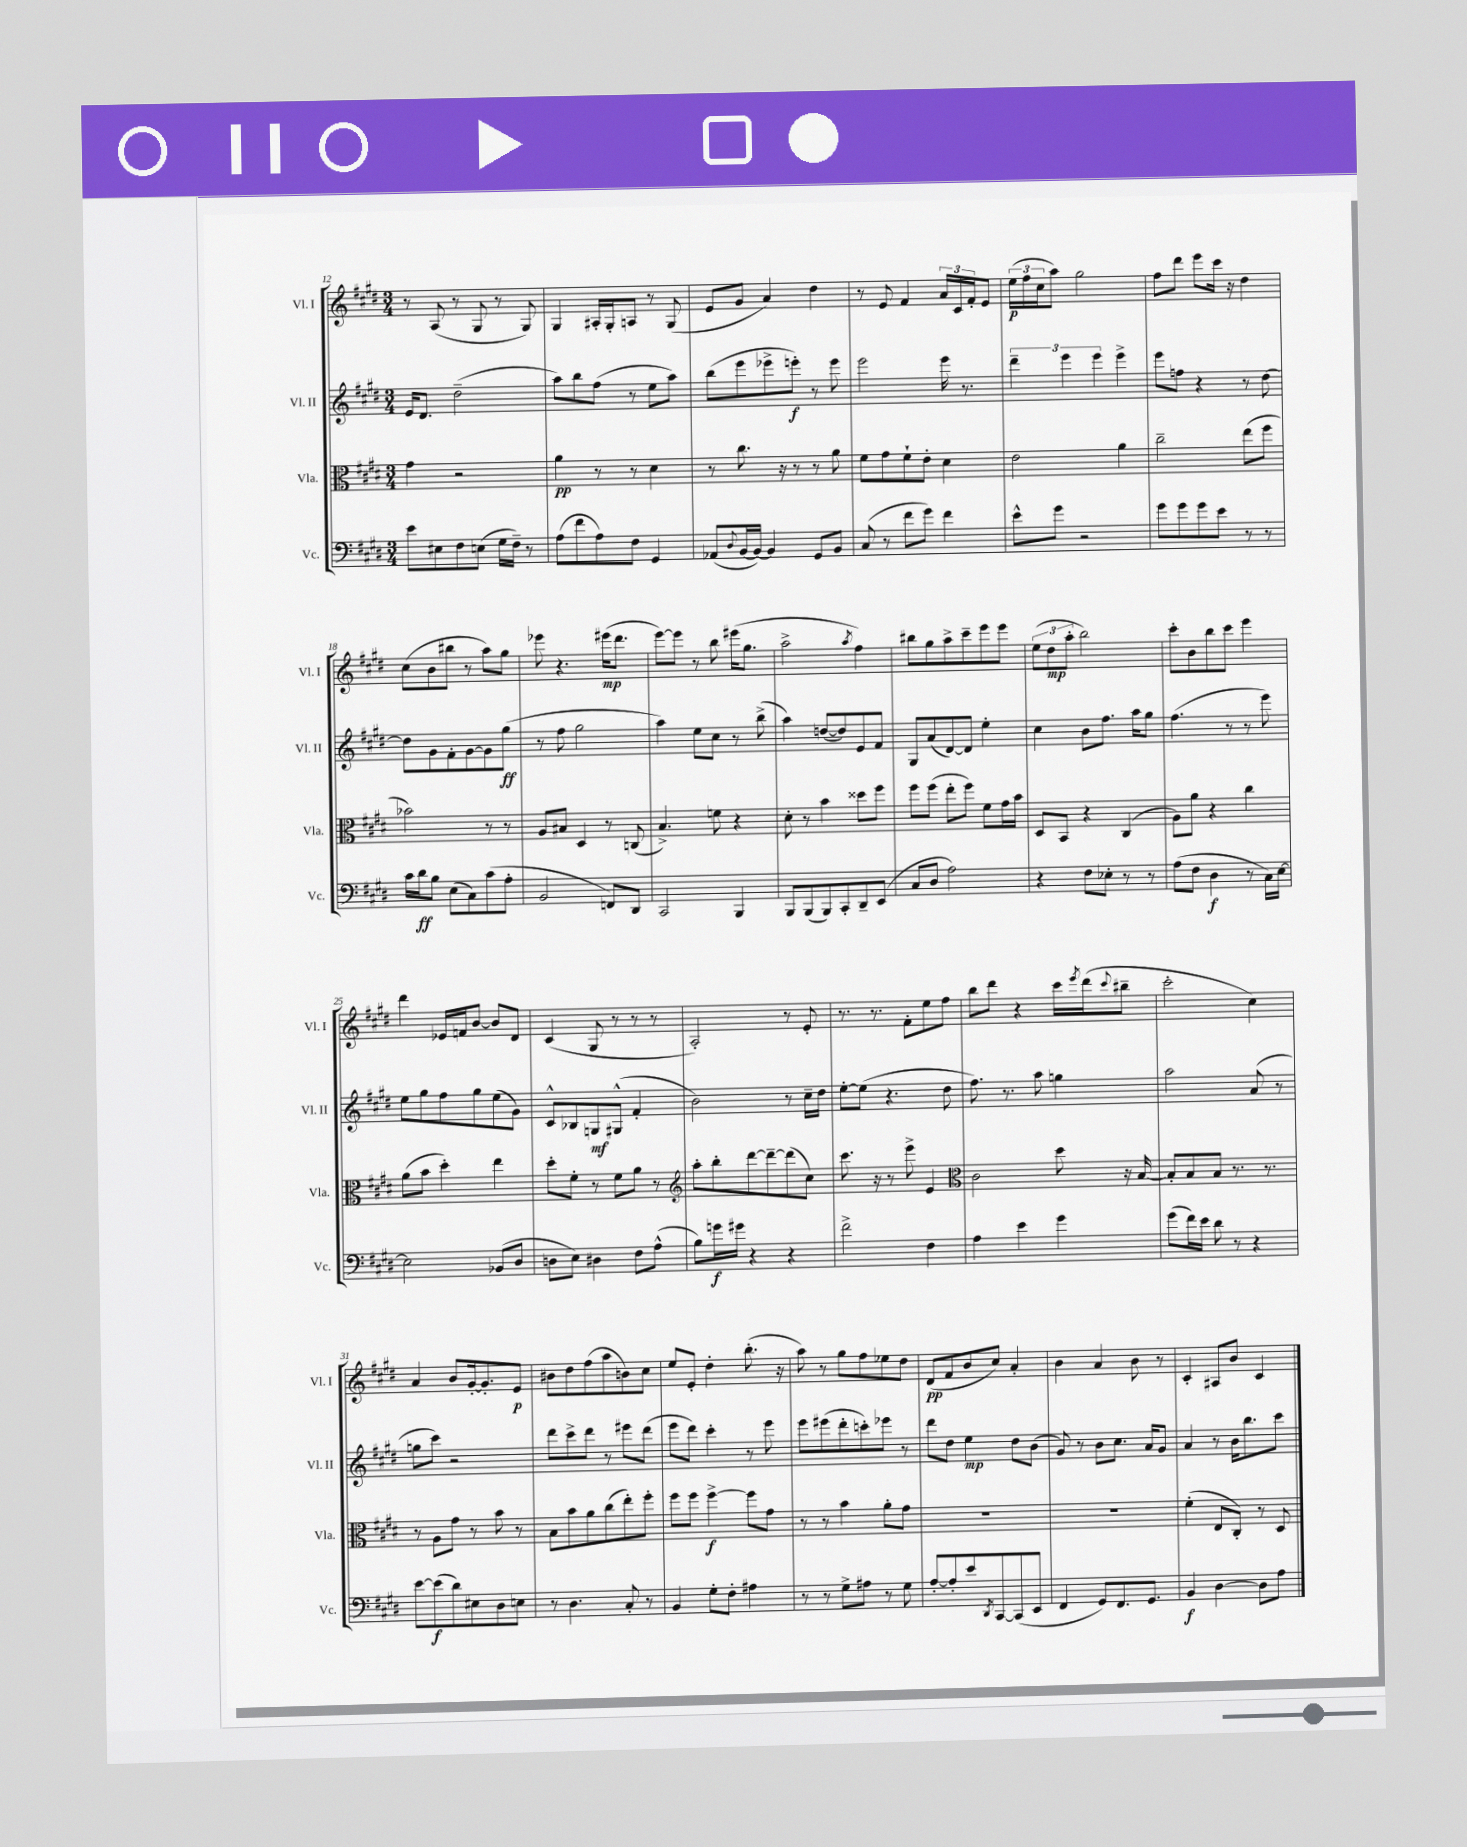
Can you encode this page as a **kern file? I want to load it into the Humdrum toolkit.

**kern	**dynam	**kern	**dynam	**kern	**dynam	**kern	**dynam
*part4	*part4	*part3	*part3	*part2	*part2	*part1	*part1
*staff4	*staff4	*staff3	*staff3	*staff2	*staff2	*staff1	*staff1
*I"Vc.	*	*I"Vla.	*	*I"Vl. II	*	*I"Vl. I	*
*I'Vc.	*	*I'Vla.	*	*I'Vl. II	*	*I'Vl. I	*
*clefF4	*	*clefC3	*	*clefG2	*	*clefG2	*
*k[f#c#g#d#]	*	*k[f#c#g#d#]	*	*k[f#c#g#d#]	*	*k[f#c#g#d#]	*
*M3/4	*	*M3/4	*	*M3/4	*	*M3/4	*
=12	=12	=12	=12	=12	=12	=12	=12
8e\L	.	4g#\	.	16e/KL	.	8r	.
.	.	.	.	8.d#/J	.	.	.
8E#X\	.	.	.	.	.	(8A/	.
8F#\	.	2r	.	(2dd#~\	.	8r	.
(8En\J	.	.	.	.	.	8G#/	.
16G#\LL	.	.	.	.	.	8r	.
16F#~\JJ)	.	.	.	.	.	.	.
8r	.	.	.	.	.	8G#/)	.
=13	=13	=13	=13	=13	=13	=13	=13
(8A\L	.	4a\	pp	8aa\L)	.	4G#/	.
8f#\	.	.	.	8bb\	.	.	.
8A\)	.	8r	.	(8ff#\J	.	16A#X'/LL	.
.	.	.	.	.	.	16G#'/J	.
8F#\J	.	8r	.	8r	.	8An/J	.
4GG#/	.	4d#\	.	8ee\L	.	8r	.
.	.	.	.	8aa\J)	.	(8G#/	.
=14	=14	=14	=14	=14	=14	=14	=14
(8AA-X/L	.	8r	.	(8bb\L	.	8e/L	.
8qqD#/	.	.	.	.	.	.	.
[16BB/L	.	8.cc#\	.	8eee\	.	8g#/J	.
16BB/JJ_)	.	.	.	.	.	.	.
4BB/]	.	.	.	8eee-X^\	.	4a/)	.
.	.	16r	.	.	.	.	.
.	.	8r	.	8eeen'\J)	f	.	.
8GG#/L	.	8r	.	8r	.	4dd#\	.
8BB/J	.	8a\	.	8eee\	.	.	.
=15	=15	=15	=15	=15	=15	=15	=15
(8C#/	.	8f#\L	.	2eee\	.	8r	.
8r	.	8g#\	.	.	.	8e/	.
8f#\L	.	8f#`\	.	.	.	4f#/	.
8g#\J)	.	8e'\J	.	.	.	.	.
4f#\	.	4d#\	.	16eee\	.	24a/LL	.
.	.	.	.	.	.	24c#/	.
.	.	.	.	8.r	.	.	.
.	.	.	.	.	.	24f#'/J	.
.	.	.	.	.	.	8e/J	.
=16	=16	=16	=16	=16	=16	=16	=16
8e^^\L	.	2e\	.	6ddd#~\	.	(24ee\LL	p
.	.	.	.	.	.	24ff#\	.
.	.	.	.	.	.	24cc#\J	.
8g#\J	.	.	.	.	.	8aa\J)	.
.	.	.	.	6eee\	.	.	.
2r	.	.	.	.	.	2gg#\	.
.	.	.	.	6eee\	.	.	.
.	.	4a\	.	4eee^\	.	.	.
=17	=17	=17	=17	=17	=17	=17	=17
8g#\L	.	2cc#~\	.	8eee\L	.	8ff#\L	.
8g#\	.	.	.	8ffn\J	.	8ddd#\J	.
8g#\	.	.	.	4r	.	8eee\L	.
8e\J	.	.	.	.	.	16ccc#\Jk	.
.	.	.	.	.	.	16r	.
8r	.	(8ee\L	.	8r	.	4dd#\	.
8r	.	8ff#\J	.	[8dd#\	.	.	.
!!LO:LB:g=z
=18	=18	=18	=18	=18	=18	=18	=18
16c#\LL	.	2b-X\)	.	8dd#\L]	.	(8cc#\L	.
16d#\J	ff	.	.	.	.	.	.
8B\J	.	.	.	8g#\	.	8b\	.
(8E\L	.	.	.	8f#'\	.	8bb#X\J	.
8C#\)	.	.	.	[8g#\	.	8r	.
(8c#\	.	8r	.	8g#\]	.	8aa\L)	.
8A'\J	.	8r	.	(8gg#\J	ff	8gg#\J	.
=19	=19	=19	=19	=19	=19	=19	=19
2BB/	.	8A/L	.	8r	.	8eee-X\	.
.	.	8B#X/J	.	8ff#\	.	4.r	.
.	.	4D#/	.	2gg#\	.	.	.
8FFn/L)	.	8r	.	.	.	(16eee#X\KL	mp
.	.	.	.	.	.	8.ddd#\J	.
8DD#/J	.	(8Cn/	.	.	.	.	.
=20	=20	=20	=20	=20	=20	=20	=20
2CC#/	.	4.B^/)	.	4aa\)	.	[8eee\L)	.
.	.	.	.	.	.	8eee\J]	.
.	.	.	.	8ee\L	.	8r	.
.	.	8fn\	.	8cc#\J	.	8bb\	.
4BBB/	.	4r	.	8r	.	(16eee#X\KL	.
.	.	.	.	.	.	8.gg#\J	.
.	.	.	.	(8bb^\	.	.	.
=21	=21	=21	=21	=21	=21	=21	=21
8BBB/L	.	8d#'\	.	4aa\)	.	2aa^\	.
(8BBB/	.	8r	.	.	.	.	.
8BBB/)	.	4b\	.	([8ddn/L	.	.	.
8CC#'/	.	.	.	8dd/])	.	.	.
.	.	.	.	.	.	8qaa/	.
8DD#~/	.	8dd##X\L	.	8e/	.	4ff#\)	.
(8EE/J	.	8ff#\J	.	8f#/J	.	.	.
=22	=22	=22	=22	=22	=22	=22	=22
8C#/L	.	8ff#\L	.	8G#/L	.	8bb#X\L	.
8D#/J	.	(8ff#\J	.	(8a/	.	8gg#\	.
2A\)	.	8ee'\L	.	[8d#/)	.	8aa^\	.
.	.	8ff#\J)	.	8d#/J]	.	8ccc#~\	.
.	.	8f#\L	.	4ee'\	.	8eee\	.
.	.	16g#\L	.	.	.	8eee\J	.
.	.	16b\JJ	.	.	.	.	.
=23	=23	=23	=23	=23	=23	=23	=23
4r	.	8D#/L	.	4cc#\	.	(12ee\L	.
.	.	.	.	.	.	12dd#\	mp
.	.	8BB/J	.	.	.	.	.
.	.	.	.	.	.	12aa'\J	.
8F#\L	.	4r	.	8b\L	.	2bb\)	.
8E-X'\J	.	.	.	8.ff#\J	.	.	.
8r	.	(4C#/	.	.	.	.	.
.	.	.	.	16aa\KL	.	.	.
8r	.	.	.	8gg#\J	.	.	.
=24	=24	=24	=24	=24	=24	=24	=24
(8A\L	.	8A\L)	.	(4.ff#\	.	8ccc#'\L	.
8F#\J	.	8a\J	.	.	.	8b\	.
4D#\	f	4r	.	.	.	8bb\	.
.	.	.	.	8r	.	8ccc#\J	.
8r	.	4cc#\	.	8r	.	4eee\	.
16C#\LL)	.	.	.	8eee\)	.	.	.
[16E\JJ	.	.	.	.	.	.	.
!!LO:LB:g=z
=25	=25	=25	=25	=25	=25	=25	=25
2E\]	.	(8a\L	.	8ee\L	.	4ddd#\	.
.	.	8b\J	.	8gg#\	.	.	.
.	.	4dd#'\)	.	8ff#\	.	16e-X/LL	.
.	.	.	.	.	.	16fn/J	.
.	.	.	.	8gg#\	.	[8b/J	.
(8BB-X/L	.	4ee\	.	(8ee\	.	8b/L]	.
8D#/J	.	.	.	8g#\J)	.	8d#/J	.
=26	=26	=26	=26	=26	=26	=26	=26
8Dn\L	.	8dd#'\L	.	8c#^^/L	.	(4c#/	.
8E\J)	.	8f#'\J	.	8B-X/	.	.	.
4D#X\	.	8r	.	8Gn/	mf	8G#/	.
.	.	8f#\L	.	(8G#X^^/J	.	8r	.
8F#\L	.	8a\J	.	4f#'/	.	8r	.
(8A^^\J	.	8r	.	.	.	8r	.
=27	=27	=27	=27	=27	=27	=27	=27
*	*	*clefG2	*	*	*	*	*
8B\L)	.	8aa'\L	.	2b\)	.	2A'/)	.
16gn\L	f	8bb'\	.	.	.	.	.
16g#X\JJ	.	.	.	.	.	.	.
4r	.	[8ddd#\	.	.	.	.	.
.	.	8ddd#~\_	.	.	.	.	.
4r	.	(8ddd#\]	.	8r	.	8r	.
.	.	8cc#\J)	.	16cc#~\LL	.	8e'/	.
.	.	.	.	16dd#\JJ	.	.	.
=28	=28	=28	=28	=28	=28	=28	=28
2f#^\	.	8.ccc#\	.	[8ee'\L	.	8.r	.
.	.	.	.	(8ee\J]	.	.	.
.	.	16r	.	.	.	8.r	.
.	.	8r	.	4.r	.	.	.
.	.	8eee^\	.	.	.	8f#'\L	.
4F#\	.	4e/	.	.	.	8ee\	.
.	.	.	.	8dd#\	.	8ff#\J	.
=29	=29	=29	=29	=29	=29	=29	=29
*	*	*clefC3	*	*	*	*	*
4A\	.	2c#\	.	8.ff#\)	.	8bb\L	.
.	.	.	.	.	.	8ddd#\J	.
.	.	.	.	8.r	.	.	.
4e\	.	.	.	.	.	4r	.
.	.	.	.	8aa\	.	.	.
4g#\	.	8dd#\	.	4ggn\	.	16ccc#\LL	.
.	.	.	.	.	.	8qeee/	.
.	.	.	.	.	.	(16ddd#\J	.
.	.	.	.	.	.	8qqccc#/	.
.	.	16r	.	.	.	8bb#X~\J	.
.	.	[16B/	.	.	.	.	.
=30	=30	=30	=30	=30	=30	=30	=30
(8g#\L	.	8B'/L]	.	2aa\	.	2ccc#'\	.
16f#\L)	.	8B/	.	.	.	.	.
16e\JJ	.	.	.	.	.	.	.
8d#\	.	8B/J	.	.	.	.	.
8r	.	8.r	.	.	.	.	.
4r	.	.	.	(8a/	.	4cc#\)	.
.	.	8.r	.	.	.	.	.
.	.	.	.	8r	.	.	.
!!LO:LB:g=z
=31	=31	=31	=31	=31	=31	=31	=31
[8e\L	.	8r	.	8ggn\L	.	4a/	.
(8e\]	f	8A\L	.	8ccc#\J)	.	.	.
8d#\)	.	8g#\J	.	2r	.	8b/L	.
8E#X\	.	8r	.	.	.	[16g#'/k	.
.	.	.	.	.	.	8.g#'/]	.
8D#\	.	8b\	.	.	.	.	.
8En\J	.	8r	.	.	.	8e/J	p
=32	=32	=32	=32	=32	=32	=32	=32
8r	.	8B\L	.	8ddd#\L	.	8b#X\L	.
4.D#\	.	8b\	.	8ccc#^\	.	8dd#\	.
.	.	8a\	.	8ddd#\J	.	(8ff#\	.
.	.	(8cc#\	.	8r	.	8aa\	.
8C#'/	.	8ee'\)	.	8eee#X\L	.	8bn\)	.
8r	.	8ff#'\J	.	(8ddd#\J	.	8cc#\J	.
=33	=33	=33	=33	=33	=33	=33	=33
4BB/	.	8ff#\L	.	8eee\L	.	8ee/L	.
.	.	8ff#\J	.	8ddd#\J)	.	8e'/J	.
8G#'\L	.	[4ff#^\	f	4ccc#'\	.	4dd#'\	.
8F#'\J	.	.	.	.	.	.	.
4A#X\	.	8ff#\L]	.	8r	.	(8.bb'\	.
.	.	8g#\J	.	8eee\	.	.	.
.	.	.	.	.	.	16r	.
=34	=34	=34	=34	=34	=34	=34	=34
8r	.	8r	.	8eee\L	.	8aa\)	.
8r	.	8r	.	(8eee#X\	.	8r	.
8G#^\L	.	4b\	.	8ddd#'\	.	8gg#\L	.
8A#X\J	.	.	.	8cccn'\)	.	8ff#\	.
8r	.	8a'\L	.	8eee-X\J	.	8ee-X\	.
8G#\	.	8g#\J	.	8r	.	8dd#\J	.
=35	=35	=35	=35	=35	=35	=35	=35
[8A'/L	.	2.r	.	8ddd#\L	.	(8d#/L	pp
8A'/]	.	.	.	8dd#\J	.	8f#/	.
8e/	.	.	.	4ee\	mp	8b/	.
8qDD#/	.	.	.	.	.	.	.
[8CC#/	.	.	.	.	.	8cc#/J)	.
(8CC#/]	.	.	.	8dd#\L	.	4a'/	.
8EE/J	.	.	.	(8b\J	.	.	.
=36	=36	=36	=36	=36	=36	=36	=36
4FF#/	.	2.r	.	8g#/)	.	4b\	.
.	.	.	.	8r	.	.	.
8GG#/L)	.	.	.	8b\L	.	4a/	.
8.FF#/	.	.	.	8.cc#\J	.	.	.
.	.	.	.	.	.	8b\	.
8.GG#/J	.	.	.	16a/KL	.	.	.
.	.	.	.	8g#/J	.	8r	.
=37	=37	=37	=37	=37	=37	=37	=37
4BB/	f	(4f#'\	.	4a/	.	4c#'/	.
[4D#\	.	8E/L	.	8r	.	8A#X/L	.
.	.	8C#'/J)	.	16b\KL	.	8b/J	.
.	.	.	.	8.bb\	.	.	.
8D#\L]	.	8r	.	.	.	4c#/	.
8A\J	.	8D#/	.	8ccc#\J	.	.	.
==	==	==	==	==	==	==	==
*-	*-	*-	*-	*-	*-	*-	*-
